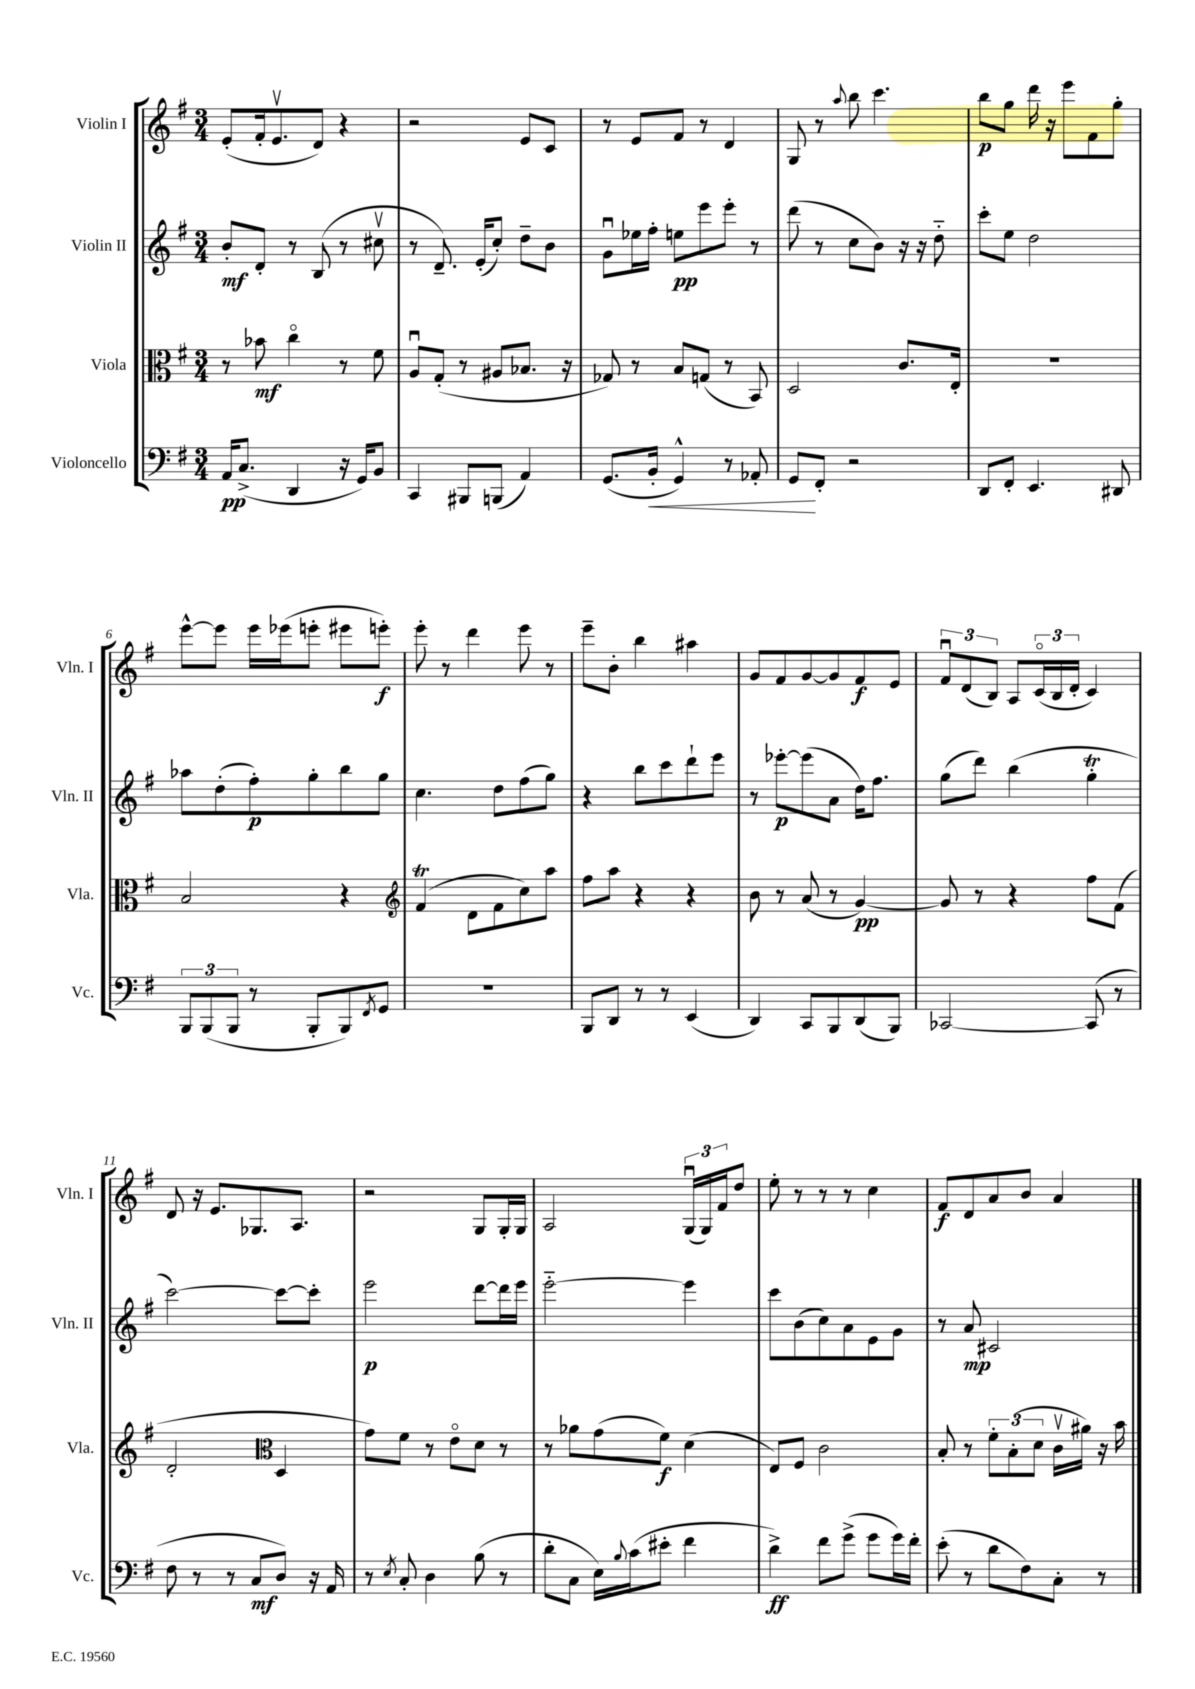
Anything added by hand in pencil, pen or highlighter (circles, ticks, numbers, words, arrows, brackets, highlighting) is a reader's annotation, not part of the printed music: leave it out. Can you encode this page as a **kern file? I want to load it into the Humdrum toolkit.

**kern	**dynam	**kern	**dynam	**kern	**dynam	**kern	**dynam
*part4	*part4	*part3	*part3	*part2	*part2	*part1	*part1
*staff4	*staff4	*staff3	*staff3	*staff2	*staff2	*staff1	*staff1
*I"Violoncello	*	*I"Viola	*	*I"Violin II	*	*I"Violin I	*
*I'Vc.	*	*I'Vla.	*	*I'Vln. II	*	*I'Vln. I	*
*clefF4	*	*clefC3	*	*clefG2	*	*clefG2	*
*k[f#]	*	*k[f#]	*	*k[f#]	*	*k[f#]	*
*M3/4	*	*M3/4	*	*M3/4	*	*M3/4	*
=1	=1	=1	=1	=1	=1	=1	=1
16AA/KL	pp	8r	.	8b'/L	mf	(8e'/L	.
(8.C^/J	.	.	.	.	.	.	.
.	.	8b-X\	mf	8d'/J	.	16f#'/k	.
.	.	.	.	.	.	8.ev/	.
4DD/	.	4cc\	.	8r	.	.	.
.	.	.	.	(8B/	.	8d/J)	.
16r	.	8r	.	8r	.	4r	.
16GG/KL)	.	.	.	.	.	.	.
8BB/J	.	8f#\	.	8cc#Xv\	.	.	.
=2	=2	=2	=2	=2	=2	=2	=2
4CC/	.	8Au/L	.	8r	.	2r	.
.	.	(8G'/J	.	8.d~/)	.	.	.
8BBB#X/L	.	8r	.	.	.	.	.
.	.	.	.	(16e'/KL	.	.	.
(8BBBn/J	.	8A#X/L	.	8cc'/J)	.	.	.
4AA/)	.	8.B-X/J	.	8dd~\L	.	8e/L	.
.	.	.	.	8b\J	.	8c/J	.
.	.	16r	.	.	.	.	.
=3	=3	=3	=3	=3	=3	=3	=3
(8.GG/L	.	8G-X/)	.	8gu\L	.	8r	.
.	.	8r	.	16ee-X\L	.	8e/L	.
!	!LO:HP:b	!	!	!	!	!	!
16BB'/Jk	<	.	.	16ff#'\JJ	.	.	.
4GG^^/)	.	8B/L	.	8een\L	pp	8f#/J	.
.	.	(8Gn/J	.	8eee\	.	8r	.
8r	.	8r	.	8eee'\J	.	4d/	.
8AA-X'/	.	8BB/)	.	8r	.	.	.
=4	=4	=4	=4	=4	=4	=4	=4
8GG/L	.	2D/	.	(8ddd\	.	8G/	.
8FF#'/J	[	.	.	8r	.	8r	.
.	.	.	.	.	.	8qqaa/	.
2r	.	.	.	8cc\L	.	8bb\	.
.	.	.	.	8b\J)	.	4.ccc\	.
.	.	8.c/L	.	16r	.	.	.
.	.	.	.	16r	.	.	.
.	.	.	.	8dd\	.	.	.
.	.	16E'/Jk	.	.	.	.	.
=5	=5	=5	=5	=5	=5	=5	=5
8DD/L	.	2.r	.	8ccc'\L	.	8bb\L	p
8FF#'/J	.	.	.	8ee\J	.	8gg\J	.
4.EE/	.	.	.	2dd\	.	16ddd\	.
.	.	.	.	.	.	16r	.
.	.	.	.	.	.	8eee\L	.
.	.	.	.	.	.	8f#\	.
8DD#X/	.	.	.	.	.	8gg'\J	.
!!LO:LB:g=z
=6	=6	=6	=6	=6	=6	=6	=6
12BBB/L	.	2B/	.	8aa-X\L	.	[8eee^^\L	.
(12BBB/	.	.	.	.	.	.	.
.	.	.	.	(8dd'\	.	8eee\J]	.
12BBB/J	.	.	.	.	.	.	.
8r	.	.	.	8ff#'\)	p	16eee\LL	.
.	.	.	.	.	.	(16eee-X\J	.
8BBB'/L	.	.	.	8gg'\	.	8eeen'\J	.
8BBB/)	.	4r	.	8bb\	.	8eee#X\L	.
8qFF#/	.	.	.	.	.	.	.
8GG/J	.	.	.	8gg\J	.	8eeen'\J)	f
=7	=7	=7	=7	=7	=7	=7	=7
*	*	*clefG2	*	*	*	*	*
2.r	.	(4f#t/	.	4.cc\	.	8eee'\	.
.	.	.	.	.	.	8r	.
.	.	8d\L	.	.	.	4ddd\	.
.	.	8f#\	.	8dd\L	.	.	.
.	.	8cc\)	.	(8ff#\	.	8eee\	.
.	.	8aa\J	.	8gg\J)	.	8r	.
=8	=8	=8	=8	=8	=8	=8	=8
8BBB/L	.	8ff#\L	.	4r	.	8eee~\L	.
8DD/J	.	8aa\J	.	.	.	8b'\J	.
8r	.	4r	.	8bb\L	.	4bb\	.
8r	.	.	.	8ccc\	.	.	.
(4EE/	.	4r	.	8ddd`\	.	4aa#X\	.
.	.	.	.	8eee\J	.	.	.
=9	=9	=9	=9	=9	=9	=9	=9
4DD/)	.	8b\	.	8r	.	8g/L	.
.	.	8r	.	[8eee-X'\L	p	8f#/	.
8CC/L	.	(8a/	.	(8eee-\]	.	[8g/	.
8BBB/	.	8r	.	8a\J	.	8g/]	.
(8DD/	.	[4g/)	pp	16dd\KL)	.	8f#/	f
.	.	.	.	8.ff#\J	.	.	.
8BBB/J)	.	.	.	.	.	8e/J	.
=10	=10	=10	=10	=10	=10	=10	=10
[2CC-X/	.	8g/]	.	(8gg\L	.	12f#u/L	.
.	.	.	.	.	.	(12d/	.
.	.	8r	.	8ddd\J)	.	.	.
.	.	.	.	.	.	12B/J)	.
.	.	4r	.	(4bb\	.	8A/L	.
.	.	.	.	.	.	(24c/L	.
.	.	.	.	.	.	24B/	.
.	.	.	.	.	.	24d'/JJ	.
(8CC-/]	.	8ff#\L	.	4ggT'\	.	4c/)	.
8r	.	(8f#\J	.	.	.	.	.
!!LO:LB:g=z
=11	=11	=11	=11	=11	=11	=11	=11
8F#\	.	2d'/	.	[2ccc\)	.	8d/	.
8r	.	.	.	.	.	16r	.
.	.	.	.	.	.	8.e/L	.
8r	.	.	.	.	.	.	.
8C/L	mf	.	.	.	.	8.G-X/	.
*	*	*clefC3	*	*	*	*	*
8D/J)	.	4D/	.	8ccc\L_	.	.	.
.	.	.	.	.	.	8.A/J	.
16r	.	.	.	8ccc'\J]	.	.	.
16AA/	.	.	.	.	.	.	.
=12	=12	=12	=12	=12	=12	=12	=12
8r	.	8g\L)	.	2eee\	p	2r	.
8qE/	.	.	.	.	.	.	.
8C'/	.	8f#\J	.	.	.	.	.
4D\	.	8r	.	.	.	.	.
.	.	8e\L	.	.	.	.	.
(8B\	.	8d\J	.	[8ddd\L	.	8G/L	.
8r	.	8r	.	16ddd\L]	.	16G'/L	.
.	.	.	.	16eee\JJ	.	16G/JJ	.
=13	=13	=13	=13	=13	=13	=13	=13
8d'\L	.	8r	.	[2eee\	.	2A/	.
8C\J	.	8a-X\L	.	.	.	.	.
16E\LL)	.	(8g\	.	.	.	.	.
8qqB/	.	.	.	.	.	.	.
(16c\J	.	.	.	.	.	.	.
8e#X'\J	.	8f#\J)	f	.	.	.	.
4f#\	.	(4d\	.	4eee\]	.	(24Gu/LL	.
.	.	.	.	.	.	24G/)	.
.	.	.	.	.	.	24f#/J	.
.	.	.	.	.	.	8dd/J	.
=14	=14	=14	=14	=14	=14	=14	=14
4d^\)	ff	8E/L)	.	8ccc\L	.	8ee'\	.
.	.	8F#/J	.	(8b\	.	8r	.
8f#\L	.	2c\	.	8cc\)	.	8r	.
(8g^\J	.	.	.	8a\	.	8r	.
8g\L	.	.	.	8e\	.	4cc\	.
16g\L)	.	.	.	8g\J	.	.	.
16f#'\JJ	.	.	.	.	.	.	.
=15	=15	=15	=15	=15	=15	=15	=15
(8e'\	.	8B'/	.	8r	.	8f#/L	f
8r	.	8r	.	8a/	mp	8d/	.
8d\L	.	12f#'\L	.	2c#X/	.	8a/	.
.	.	(12B'\	.	.	.	.	.
8F#\)	.	.	.	.	.	8b/J	.
.	.	12d\J	.	.	.	.	.
8C'\J	.	16cv\LL	.	.	.	4a/	.
.	.	16a#X\JJ)	.	.	.	.	.
8r	.	16r	.	.	.	.	.
.	.	16b\	.	.	.	.	.
==	==	==	==	==	==	==	==
*-	*-	*-	*-	*-	*-	*-	*-
